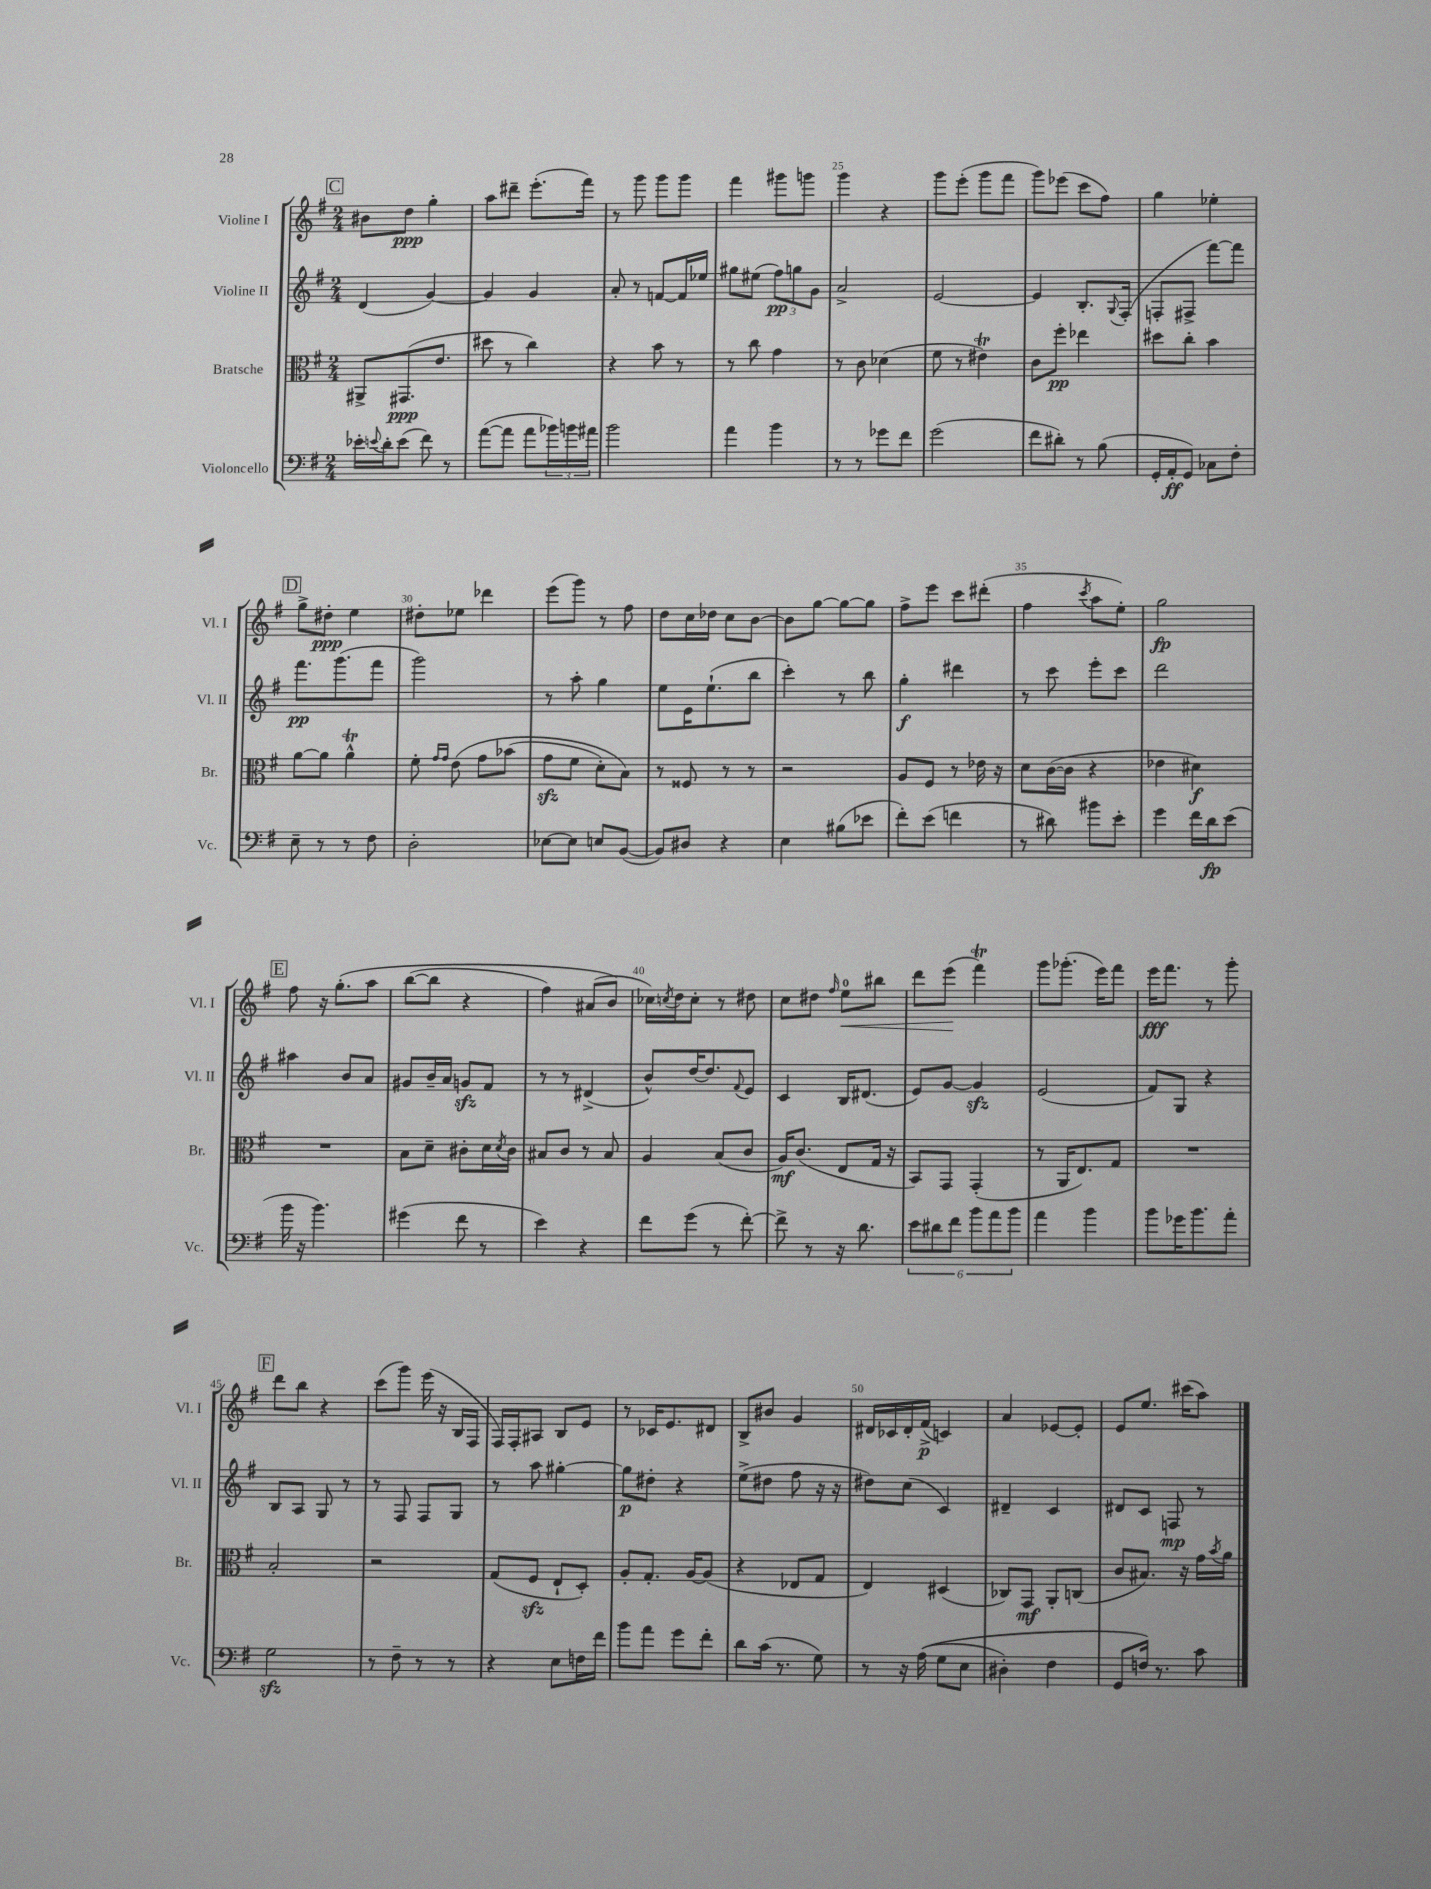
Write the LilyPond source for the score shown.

<<
\new StaffGroup <<
\new Staff = "s0" \with { instrumentName = "Violine I" shortInstrumentName = "Vl. I" } {
    \clef treble \key g \major \numericTimeSignature \time 2/4
    \mark \markup { \box "C" } bis'8 d''8\ppp g''4-. |
    a''8 dis'''8-- e'''8.-.( fis'''16) |
    r8 g'''8 g'''8 g'''8 |
    fis'''4 gis'''8 g'''8 |
    g'''4 r4 |
    g'''8 e'''8-.( g'''8 fis'''8 |
    g'''8) ees'''8( c'''8 fis''8) |
    g''4 ees''4-. |
    \mark \markup { \box "D" } g''8-> dis''8-.\ppp e''4 |
    dis''8-. ees''8 des'''4 |
    e'''8( g'''8) r8 fis''8 |
    d''8 c''16 des''16 c''8 b'8~ |
    b'8 g''8~ g''8~ g''8 |
    fis''8-> e'''8 c'''8 dis'''8-.( |
    fis''4 \acciaccatura { c'''8 } a''8 e''8-.) |
    g''2\fp |
    \mark \markup { \box "E" } fis''8 r16 g''8.-.\( a''8 |
    b''8~( b''8 r4 |
    fis''4) ais'8( b'8\) |
    ces''16) \acciaccatura { c''8 } d''16 c''8-. r8 dis''8 |
    c''8 dis''8 \grace { fis''16 } e''8-0\< bis''8 |
    d'''8 e'''8\!( fis'''4\trill) |
    g'''8 ges'''8.-.( e'''16) fis'''8 |
    e'''16\fff fis'''8. r8 g'''8-. |
    \mark \markup { \box "F" } d'''8 b''8 r4 |
    c'''8( g'''8) e'''16( r16 b16 fis16 |
    fis16) fis16-. ais8 b8 e'8 |
    r8 ces'16 e'8. dis'8 |
    b8-> bis'8 g'4 |
    dis'16 ces'16 dis'16-. fis'16->\p( c'4) |
    a'4 ees'8~ ees'8-. |
    e'8 e''8. cis'''16( a''8) \bar "|." |
}
\new Staff = "s1" \with { instrumentName = "Violine II" shortInstrumentName = "Vl. II" } {
    \clef treble \key g \major \numericTimeSignature \time 2/4
    \mark \markup { \box "C" } d'4( g'4~) |
    g'4 g'4 |
    a'8-. r8 f'8~ f'16 ees''16 |
    gis''8 eis''8( \tuplet 3/2 { fis''8\pp) g''8 g'8 } |
    a'2-> |
    e'2~ |
    e'4 b8.-. \appoggiatura { g8 } fis16-.( |
    f8-. fis8-> fis'''8~) fis'''8 |
    \mark \markup { \box "D" } fis'''8.\pp g'''8.( fis'''8 |
    g'''2) |
    r8 a''8-. g''4 |
    e''8 e'16 e''8.-!( b''8 |
    c'''4-.) r8 b''8 |
    g''4-.\f dis'''4 |
    r8 c'''8 e'''8-. c'''8 |
    d'''2 |
    \mark \markup { \box "E" } ais''4 b'8 a'8 |
    gis'8 b'16-- a'16 g'8\sfz fis'8 |
    r8 r8 dis'4->( |
    b'8-^) d''16~ d''8. \appoggiatura { fis'8 } e'8 |
    c'4 b16 dis'8.( |
    e'8) g'8~ g'4\sfz |
    e'2( |
    fis'8) g8 r4 |
    \mark \markup { \box "F" } b8 a8 g8 r8 |
    r8 fis8 fis8 g8 |
    r8 a''8 gis''4~-. |
    gis''8\p dis''8-. r4 |
    e''8->( dis''8 fis''8 r16 r16 |
    dis''8) c''8( c'4) |
    dis'4-- c'4 |
    dis'8 c'8 f8\mp r8 \bar "|." |
}
\new Staff = "s2" \with { instrumentName = "Bratsche" shortInstrumentName = "Br." } {
    \clef alto \key g \major \numericTimeSignature \time 2/4
    \mark \markup { \box "C" } ais,8-> gis,8.\ppp( e'8. |
    dis''8 r8 c''4) |
    r4 b'8 r8 |
    r8 c''8 g'4 |
    r8 c'8 des'4( |
    fis'8 r8 eis'4\trill) |
    c'8 fis''8-.\pp ees''4 |
    dis''8 c''8-. b'4 |
    \mark \markup { \box "D" } a'8~ a'8 a'4-^\trill |
    fis'8-. \grace { g'16 g'16 } e'8\( g'8 bes'8( |
    g'8\sfz fis'8 d'8-.) b8\) |
    r8 fisis8 r8 r8 |
    r2 |
    a8 fis8 r8 ees'16 r16 |
    d'8 c'16~( c'16 r4 |
    ees'4 dis'4\f) |
    \mark \markup { \box "E" } R2 |
    b8 d'8-- cis'8-. d'16 \acciaccatura { d'8 } cis'16 |
    bis8 c'8 r8 bis8 |
    a4 b8( c'8 |
    a16\mf) c'8.( e8 g16 r16 |
    b,8) g,8 g,4-.( |
    r8 a,16 e8.) g8 |
    R2 |
    \mark \markup { \box "F" } b2-. |
    r2 |
    g8( fis8\sfz e8-! d8-.) |
    a8-. g8.-. a16~ a8( |
    r4 ees8 g8 |
    e4) dis4( |
    ces8) g,8\mf a,8-. c8( |
    c'8 bis8.) r16 g'16 \acciaccatura { b'8 } a'16 \bar "|." |
}
\new Staff = "s3" \with { instrumentName = "Violoncello" shortInstrumentName = "Vc." } {
    \clef bass \key g \major \numericTimeSignature \time 2/4
    \mark \markup { \box "C" } ees'16-. \appoggiatura { e'8 } d'16-. e'8( fis'8) r8 |
    a'8~( a'8 a'8 \tuplet 3/2 { bes'16) b'16 ais'16 } |
    b'2 |
    a'4 b'4 |
    r8 r8 ges'8 fis'8 |
    g'2( |
    fis'8 dis'8-.) r8 b8( |
    g,16-. a,16-.\ff g,8) ces8 fis8-. |
    \mark \markup { \box "D" } e8-- r8 r8 fis8 |
    d2-. |
    ees8~ ees8 e8 b,8~( |
    b,8) dis8 r4 |
    e4 bis8( ees'8 |
    fis'8-.) e'8( f'4 |
    r8 dis'8) bis'8 e'8-. |
    g'4 fis'16 d'16\fp e'8( |
    \mark \markup { \box "E" } b'16 r16 b'4.) |
    gis'4( fis'8 r8 |
    e'4) r4 |
    fis'8 g'8( r8 fis'8~-.) |
    fis'8-> r8 r16 d'8. |
    \tuplet 6/4 { e'8 dis'8 fis'8 b'8 a'8 b'8 } |
    a'4 b'4 |
    b'8 ges'16 b'8. a'8-. |
    \mark \markup { \box "F" } g2\sfz |
    r8 fis8-- r8 r8 |
    r4 e8 f16 fis'16 |
    b'8 a'8 g'8 fis'8-. |
    d'8 c'16( r8. g8) |
    r8 r16 a16(\( g8 e8 |
    dis4-.) fis4 |
    g,8 f16\) r8. c'8 \bar "|." |
}
>>
>>
\layout { \context { \Score currentBarNumber = #21 \override BarNumber.break-visibility = ##(#f #t #t) barNumberVisibility = #(every-nth-bar-number-visible 5) } }
